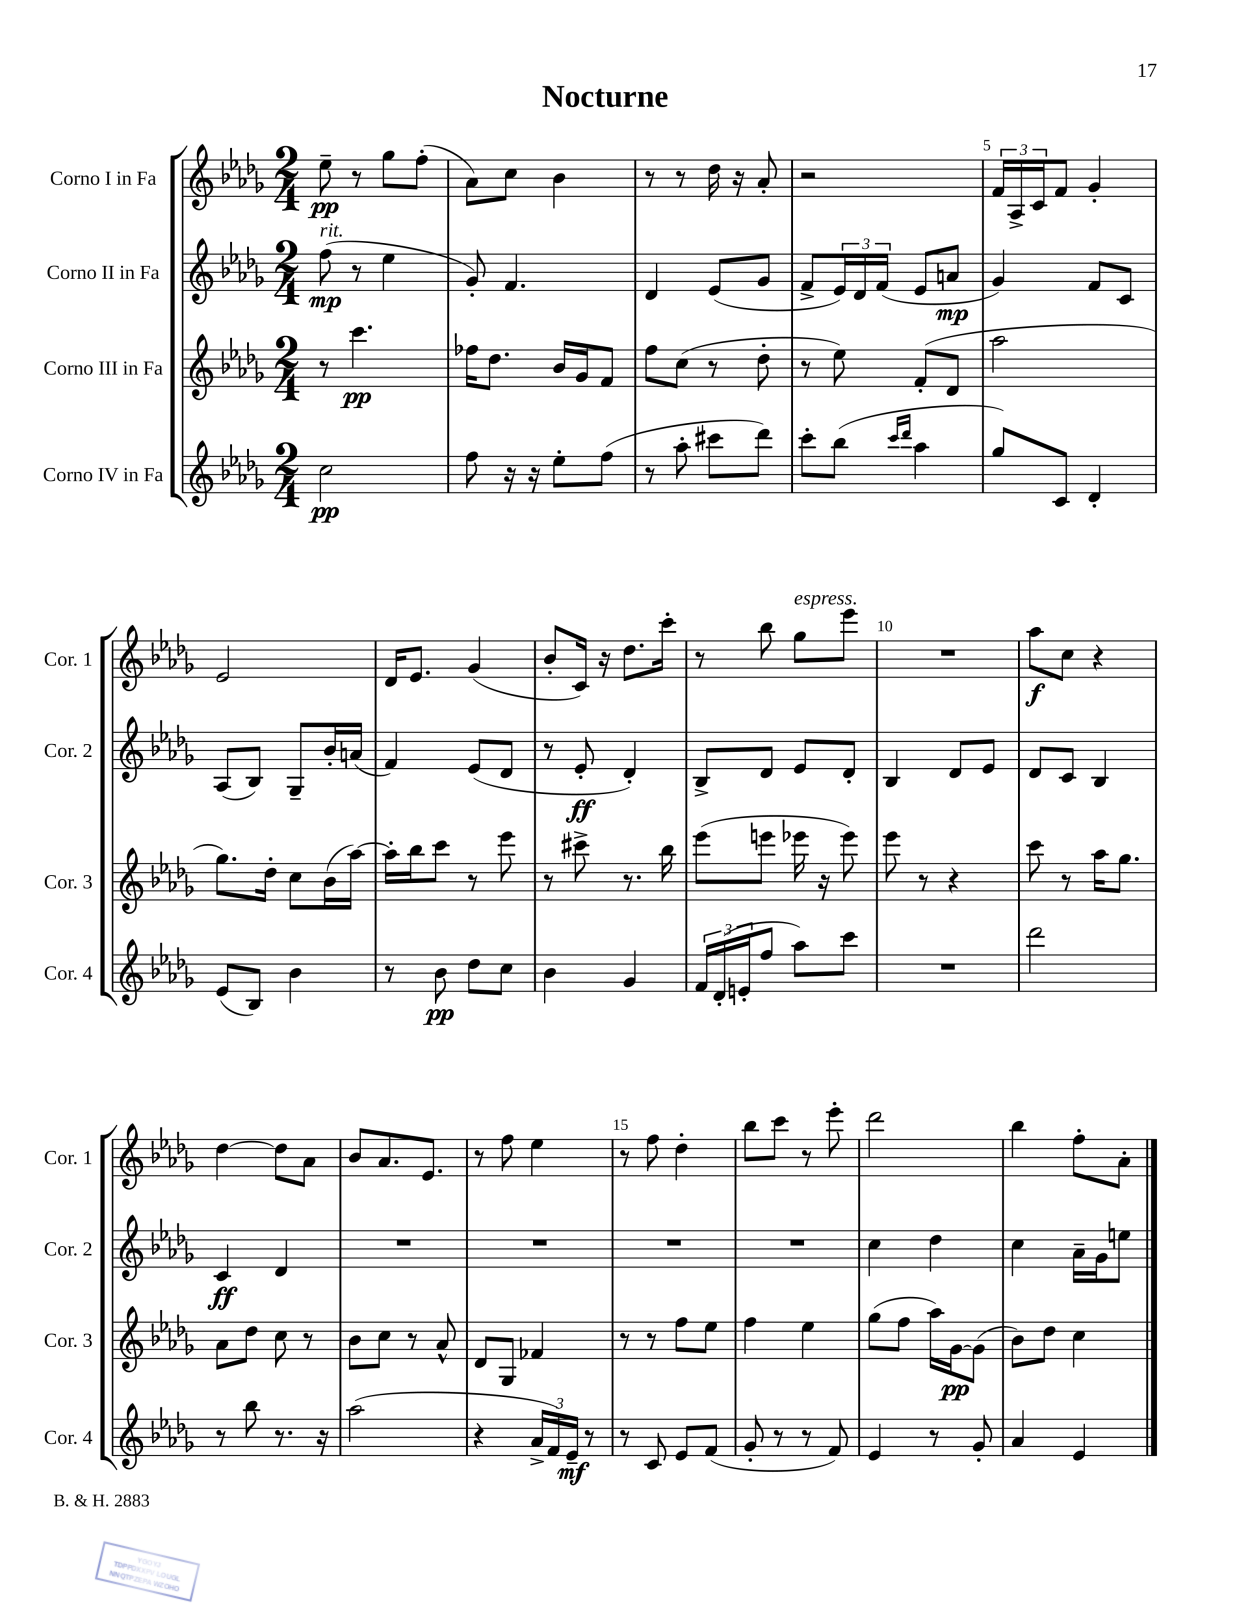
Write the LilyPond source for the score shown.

\header { title = "Nocturne" }
<<
\new StaffGroup <<
\new Staff = "s0" \with { instrumentName = "Corno I in Fa" shortInstrumentName = "Cor. 1" } {
    \clef treble \key des \major \numericTimeSignature \time 2/4
    ees''8--\pp r8 ges''8 f''8-.( |
    aes'8) c''8 bes'4 |
    r8 r8 des''16 r16 aes'8-. |
    r2 |
    \tuplet 3/2 { f'16 aes16-> c'16 } f'8 ges'4-. |
    ees'2 |
    des'16 ees'8. ges'4( |
    bes'8-. c'16) r16 des''8. c'''16-. |
    r8 bes''8 ges''8^\markup { \italic "espress." } ees'''8 |
    R2 |
    aes''8\f c''8 r4 |
    des''4~ des''8 aes'8 |
    bes'8 aes'8. ees'8. |
    r8 f''8 ees''4 |
    r8 f''8 des''4-. |
    bes''8 c'''8 r8 ees'''8-. |
    des'''2 |
    bes''4 f''8-. aes'8-. \bar "|." |
}
\new Staff = "s1" \with { instrumentName = "Corno II in Fa" shortInstrumentName = "Cor. 2" } {
    \clef treble \key des \major \numericTimeSignature \time 2/4
    f''8\mp^\markup { \italic "rit." }( r8 ees''4 |
    ges'8-.) f'4. |
    des'4 ees'8( ges'8 |
    f'8-> \tuplet 3/2 { ees'16) des'16 f'16( } ees'8 a'8\mp |
    ges'4) f'8 c'8 |
    aes8( bes8) ges8-- bes'16-. a'16( |
    f'4) ees'8( des'8 |
    r8 ees'8-.\ff des'4-.) |
    bes8-> des'8 ees'8 des'8-. |
    bes4 des'8 ees'8 |
    des'8 c'8 bes4 |
    c'4\ff des'4 |
    R2 |
    R2 |
    R2 |
    R2 |
    c''4 des''4 |
    c''4 aes'16-- ges'16 e''8 \bar "|." |
}
\new Staff = "s2" \with { instrumentName = "Corno III in Fa" shortInstrumentName = "Cor. 3" } {
    \clef treble \key des \major \numericTimeSignature \time 2/4
    r8 c'''4.\pp |
    fes''16 des''8. bes'16 ges'16 f'8 |
    f''8 c''8( r8 des''8-. |
    r8 ees''8) f'8-.( des'8 |
    aes''2 |
    ges''8.) des''16-. c''8 bes'16( aes''16~) |
    aes''16-. bes''16 c'''8 r8 ees'''8 |
    r8 cis'''8-> r8. bes''16 |
    ees'''8( e'''8 ees'''16 r16 ees'''8) |
    ees'''8 r8 r4 |
    c'''8 r8 aes''16 ges''8. |
    aes'8 des''8 c''8 r8 |
    bes'8 c''8 r8 aes'8-^ |
    des'8 ges8 fes'4 |
    r8 r8 f''8 ees''8 |
    f''4 ees''4 |
    ges''8( f''8 aes''16) ges'16~\pp ges'8( |
    bes'8) des''8 c''4 \bar "|." |
}
\new Staff = "s3" \with { instrumentName = "Corno IV in Fa" shortInstrumentName = "Cor. 4" } {
    \clef treble \key des \major \numericTimeSignature \time 2/4
    c''2\pp |
    f''8 r16 r16 ees''8-. f''8( |
    r8 aes''8-. cis'''8 des'''8) |
    c'''8-. bes''8( \grace { c'''16 des'''16 } aes''4 |
    ges''8) c'8 des'4-. |
    ees'8( bes8) bes'4 |
    r8 bes'8\pp des''8 c''8 |
    bes'4 ges'4 |
    \tuplet 3/2 { f'16 des'16-.( e'16-. } f''8 aes''8) c'''8 |
    R2 |
    des'''2 |
    r8 bes''8 r8. r16 |
    aes''2( |
    r4 \tuplet 3/2 { aes'16-> f'16) ees'16--\mf } r8 |
    r8 c'8 ees'8 f'8( |
    ges'8-. r8 r8 f'8) |
    ees'4 r8 ges'8-. |
    aes'4 ees'4 \bar "|." |
}
>>
>>
\layout { \context { \Score \override BarNumber.break-visibility = ##(#f #t #t) barNumberVisibility = #(every-nth-bar-number-visible 5) } }
